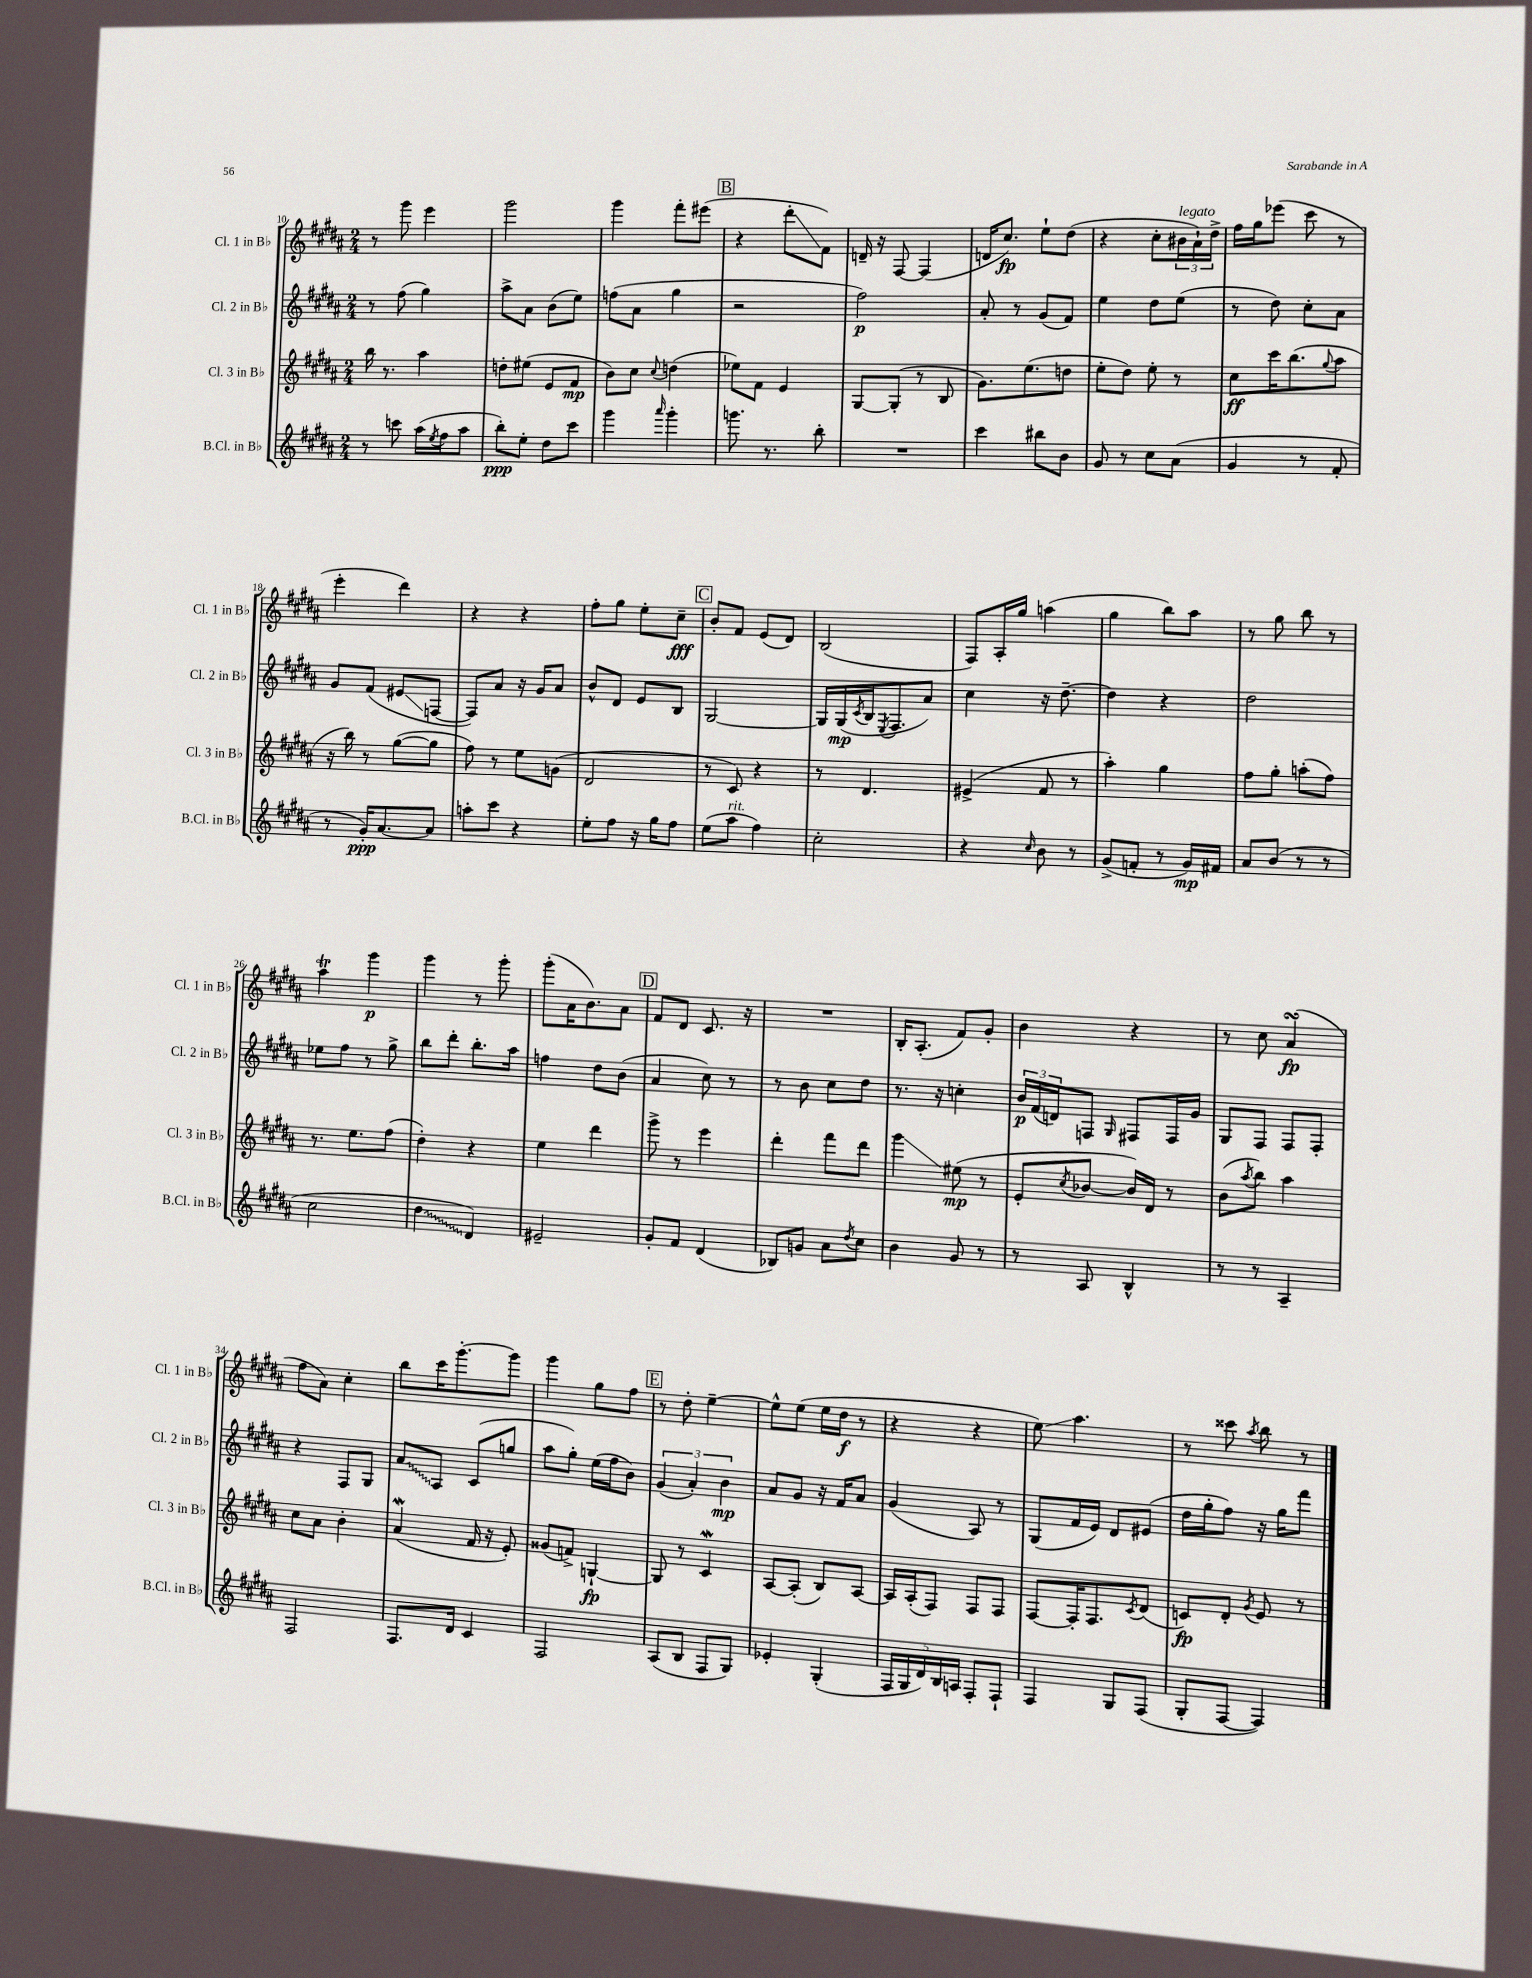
<<
\new StaffGroup <<
\new Staff = "s0" \with { instrumentName = "Cl. 1 in Bb" shortInstrumentName = "Cl. 1 in Bb" } {
    \clef treble \key b \major \numericTimeSignature \time 2/4
    r8 gis'''8 e'''4 |
    gis'''2 |
    gis'''4 fis'''8-. eis'''8( |
    \mark \markup { \box "B" } r4 dis'''8-.\glissando fis'8) |
    d'16-- r16 fis8~ fis4( |
    d'16 cis''8.\fp) e''8-! dis''8( |
    r4 cis''8-. \tuplet 3/2 { bis'16^\markup { \italic "legato" } ais'16-!) dis''16-> } |
    fis''16 gis''16 ees'''8( cis'''8 r8 |
    e'''4-. dis'''4) |
    r4 r4 |
    fis''8-. gis''8 e''8-. cis''8--\fff |
    \mark \markup { \box "C" } b'8-. fis'8 e'8( dis'8) |
    b2( |
    fis8) ais16-. gis''16 a''4( |
    gis''4 b''8) ais''8 |
    r8 gis''8 b''8 r8 |
    ais''4\trill gis'''4\p |
    gis'''4 r8 gis'''8-. |
    gis'''8-.( ais'16 b'8.) ais'8 |
    \mark \markup { \box "D" } fis'8 dis'8 cis'8. r16 |
    R2 |
    b16-. ais8.-.( fis'8) gis'8-. |
    b'4 r4 |
    r8 cis''8 ais'4\turn\fp( |
    fis''8 ais'8) cis''4-. |
    b''8 cis'''16 gis'''8.~-. gis'''8 |
    gis'''4 gis''8 fis''8 |
    \mark \markup { \box "E" } r8 dis''8-. e''4~-- |
    e''8-^ e''8( e''16 dis''16\f r8 |
    r4 r4 |
    e''8\glissando) ais''4. |
    r8 cisis'''8 \acciaccatura { ais''8 } b''8 r8 \bar "|." |
}
\new Staff = "s1" \with { instrumentName = "Cl. 2 in Bb" shortInstrumentName = "Cl. 2 in Bb" } {
    \clef treble \key b \major \numericTimeSignature \time 2/4
    r8 fis''8( gis''4) |
    ais''8-> ais'8 b'8( e''8) |
    f''8( ais'8 gis''4 |
    \mark \markup { \box "B" } r2 |
    fis''2\p) |
    ais'8-. r8 gis'8( fis'8) |
    e''4 dis''8 e''8( |
    r8 dis''8) cis''8-. ais'8 |
    gis'8 fis'8( eis'8\glissando f8~ |
    f8) ais'8 r16 gis'16 ais'8 |
    b'8-^ dis'8 e'8 b8 |
    \mark \markup { \box "C" } gis2~ |
    gis16 gis16\mp( \acciaccatura { cis'8 } b16 \acciaccatura { e8 } fis8. ais'8) |
    cis''4 r16 dis''8.~-- |
    dis''4 r4 |
    dis''2 |
    ees''8 fis''8 r8 gis''8-> |
    b''8 dis'''8-. b''8.-. ais''16 |
    f''4 dis''8 b'8( |
    \mark \markup { \box "D" } ais'4 cis''8) r8 |
    r8 b'8 cis''8 dis''8 |
    r8. r16 c''4-. |
    \tuplet 3/2 { b'16\p fis'16( d'16) } f8 \grace { gis16 } fis8 fis16 gis'16 |
    gis8 fis8 fis8 fis8-. |
    r4 fis8 gis8 |
    \once \override Glissando.style = #'zigzag ais'8\glissando ais8 cis'8( g''8 |
    ais''8 gis''8-.) e''16( fis''16 b'8) |
    \mark \markup { \box "E" } \tuplet 3/2 { gis'4( ais'4-.) b'4\mp } |
    ais'8 gis'8 r16 fis'16 ais'8 |
    gis'4( ais8) r8 |
    gis8( fis'16 e'16) dis'8 eis'8( |
    dis''16 gis''16-. fis''8) r16 gis''16 fis'''8 \bar "|." |
}
\new Staff = "s2" \with { instrumentName = "Cl. 3 in Bb" shortInstrumentName = "Cl. 3 in Bb" } {
    \clef treble \key b \major \numericTimeSignature \time 2/4
    b''16 r8. ais''4 |
    d''8-. eis''8( e'8 fis'8\mp |
    b'8) cis''8 \appoggiatura { cis''8 } d''4( |
    \mark \markup { \box "B" } ees''8) fis'8 e'4 |
    gis8~ gis8-.( r8 b8 |
    gis'8.) e''8.( d''8 |
    e''8-. dis''8) e''8-. r8 |
    cis''8\ff cis'''16 b''8.( \appoggiatura { gis''8 } ais''8 |
    r16 b''16) r8 gis''8~( gis''8 |
    fis''8) r8 e''8 g'8( |
    dis'2 |
    \mark \markup { \box "C" } r8 cis'8) r4 |
    r8 dis'4. |
    eis'4->( fis'8 r8 |
    ais''4-.) gis''4 |
    fis''8 gis''8-. a''8-.( fis''8) |
    r8. e''8. fis''8( |
    dis''4-.) r4 |
    e''4 dis'''4 |
    \mark \markup { \box "D" } gis'''8-> r8 e'''4 |
    dis'''4-. fis'''8 dis'''8 |
    gis'''4\glissando eis''8\mp( r8 |
    e'8-. \acciaccatura { cis''8 } bes'8~ bes'16) dis'16 r8 |
    b'8( \acciaccatura { ais''8 } b''8) ais''4 |
    cis''8 ais'8 b'4-. |
    ais'4\mordent( fis'16 r16 e'8-.) |
    gisis'8( f'8->) g4~-!\fp |
    \mark \markup { \box "E" } g8 r8 cis'4\mordent |
    ais8~ ais8-.( b8) ais8~ |
    ais16 ais16-.( fis8) fis8 fis8 |
    fis8~ fis16-. fis8. \acciaccatura { cis'8 } dis'8( |
    c'8\fp) dis'8-. \acciaccatura { gis'8 } e'8 r8 \bar "|." |
}
\new Staff = "s3" \with { instrumentName = "B.Cl. in Bb" shortInstrumentName = "B.Cl. in Bb" } {
    \clef treble \key b \major \numericTimeSignature \time 2/4
    r8 c'''8 ais''16( \acciaccatura { e''8 } fis''16 ais''8 |
    b''8-.\ppp) e''8-. dis''8 cis'''8 |
    gis'''4 \grace { ais'''16 } gis'''4-. |
    \mark \markup { \box "B" } g'''8. r8. b''8-. |
    R2 |
    cis'''4 bis''8 b'8 |
    gis'8 r8 cis''8 ais'8( |
    gis'4 r8 fis'8-. |
    r8 gis'16-.\ppp) ais'8.~ ais'8 |
    a''8-. cis'''8 r4 |
    e''8-. fis''8 r16 gis''16 fis''8 |
    \mark \markup { \box "C" } e''8( ais''8^\markup { \italic "rit." } fis''4) |
    cis''2-. |
    r4 \grace { cis''16 } b'8 r8 |
    gis'8->( f'8-. r8 gis'16\mp) fis'16 |
    ais'8 b'8( r8 r8 |
    cis''2 |
    \once \override Glissando.style = #'zigzag dis''4\glissando dis'4) |
    eis'2-- |
    \mark \markup { \box "D" } gis'8-. fis'8 dis'4( |
    bes8) g'8 ais'8 \acciaccatura { dis''8 } cis''8 |
    b'4 gis'8 r8 |
    r8 ais8 b4-^ |
    r8 r8 ais4-- |
    fis2 |
    fis8. dis'16 cis'4 |
    fis2 |
    \mark \markup { \box "E" } ais8( b8 fis8 gis8) |
    ees'4-. gis4-.( |
    \tuplet 5/4 { fis16 gis16 dis'16) b16 a16 } fis8-. fis8-! |
    fis4 gis8 fis8( |
    gis8-. fis8~ fis4) \bar "|." |
}
>>
>>
\layout { \context { \Score currentBarNumber = #10 } }
